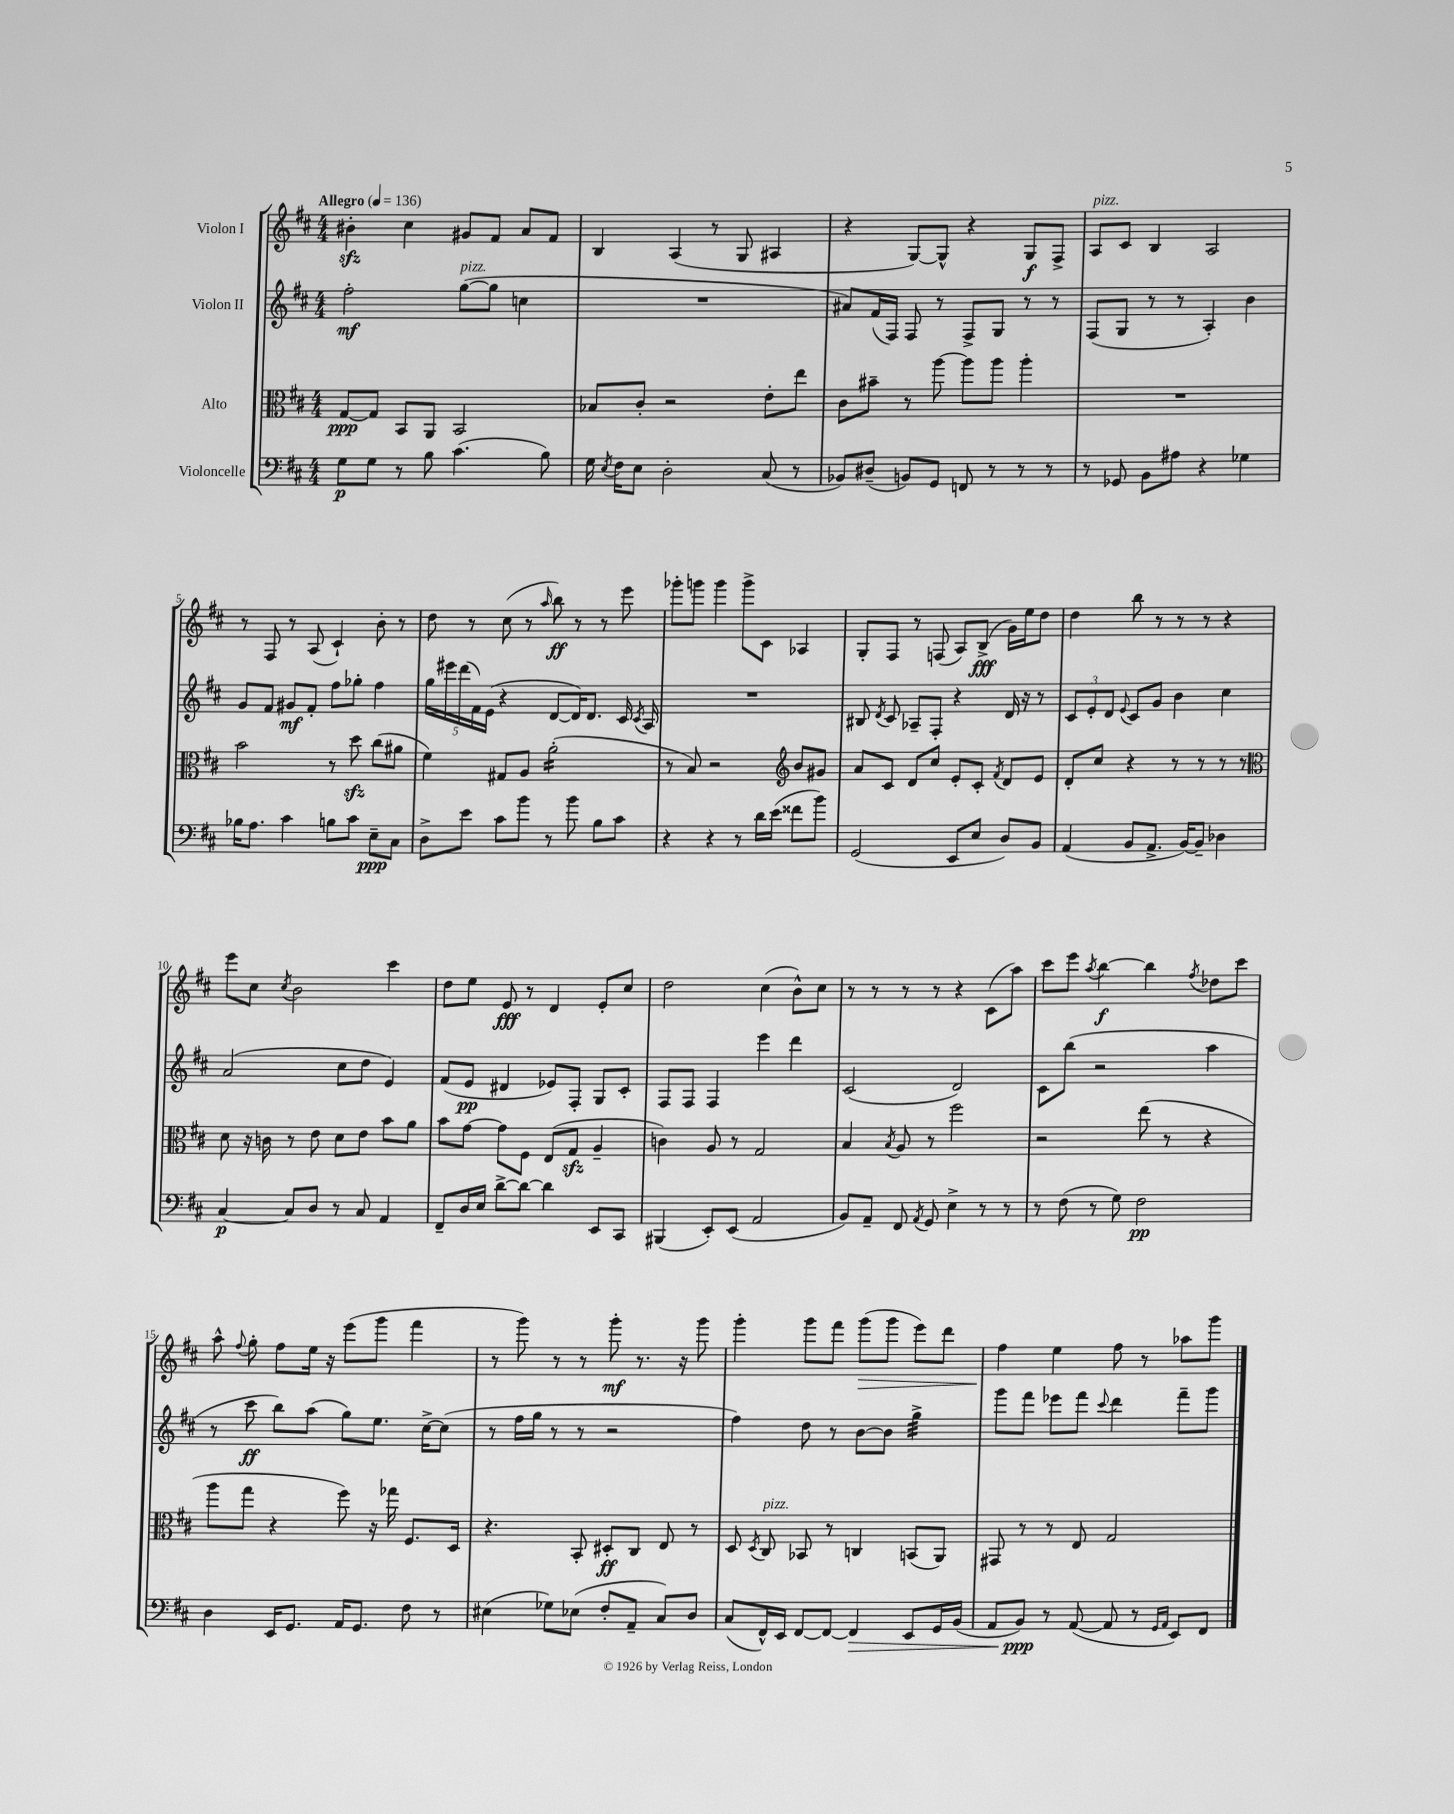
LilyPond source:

<<
\new StaffGroup <<
\new Staff = "s0" \with { instrumentName = "Violon I" } {
    \clef treble \key d \major \numericTimeSignature \time 4/4 \tempo "Allegro" 4 = 136
    \autoBeamOff bis'4-.\sfz cis''4 gis'8[ fis'8] a'8[ fis'8] |
    b4 a4( r8 g8 ais4 |
    r4 g8[~) g8]-^ r4 g8[\f fis8]-> |
    a8[^\markup { \italic "pizz." } cis'8] b4 a2 |
    r8 fis8 r8 a8( cis'4-!) b'8-. r8 |
    d''8 r8 cis''8( r8 \grace { a''16 } b''8\ff) r8 r8 e'''8 |
    ges'''8[-. g'''8] g'''4 g'''8[-> cis'8] aes4 |
    g8[-. fis8] r8 f8( a8[) b8]->\fff( g'16[) e''16 d''8] |
    d''4 b''8 r8 r8 r8 r4 |
    e'''8[ cis''8] \acciaccatura { cis''8 } b'2 cis'''4 |
    d''8[ e''8] e'8\fff r8 d'4 e'8[-. cis''8] |
    d''2 cis''4( b'8[-^) cis''8] |
    r8 r8 r8 r8 r4 cis'8[( a''8]) |
    cis'''8[ e'''8] \acciaccatura { a''8 } b''4~\f b''4 \acciaccatura { fis''8 } des''8[ cis'''8] |
    a''8-^ \appoggiatura { fis''8 } g''8-. fis''8[ e''16] r16 e'''8[( g'''8] fis'''4 |
    r8 g'''8) r8 r8 g'''8-.\mf r8. r16 g'''8 |
    g'''4-. g'''8[ fis'''8] g'''8[\>( g'''8] e'''8[) d'''8] |
    fis''4\! e''4 fis''8 r8 aes''8[ g'''8] \bar "|." |
}
\new Staff = "s1" \with { instrumentName = "Violon II" } {
    \clef treble \key d \major \numericTimeSignature \time 4/4
    \autoBeamOff fis''2-.\mf g''8[~^\markup { \italic "pizz." }( g''8] c''4 |
    R1 |
    ais'8[) fis'16( fis16]) fis8 r8 fis8[-> g8] r8 r8 |
    fis8[( g8] r8 r8 a4-.) b'4 |
    g'8[ fis'8] gis'8[\mf fis'8]-. fis''8[ ges''8]-. fis''4 |
    \tuplet 5/4 { g''16[ eis'''16 d'''16( fis'16) e'16]( } r4 d'8[~ d'16) d'8.] cis'16 \acciaccatura { cis'8 } a16 |
    R1 |
    bis8 \acciaccatura { d'8 } cis'8 aes8[-- fis8]-. r4 d'16 r16 r8 |
    \tuplet 3/2 { cis'8[ e'8-. d'8] } \appoggiatura { e'8 } cis'8[ g'8] b'4 cis''4 |
    a'2( cis''8[ d''8] e'4) |
    fis'8[( e'8]\pp dis'4 ees'8[) fis8]-. g8[ cis'8]-. |
    fis8[ fis8] fis4 e'''4 d'''4 |
    cis'2( d'2) |
    cis'8[ b''8]( r2 a''4 |
    r8 cis'''8\ff b''8[) a''8]( g''8[) e''8.] cis''16[~-> cis''8]( |
    r8 fis''16[ g''16] r8 r8 r2 |
    fis''4) d''8 r8 b'8[~ b'8] g''4:32-> |
    g'''8[ fis'''8] ees'''8[ fis'''8] \appoggiatura { cis'''8 } d'''4 fis'''8[-- g'''8] \bar "|." |
}
\new Staff = "s2" \with { instrumentName = "Alto" } {
    \clef alto \key d \major \numericTimeSignature \time 4/4
    \autoBeamOff g8[~\ppp g8] b,8[ a,8] b,2 |
    bes8[ cis'8]-. r2 e'8[-. e''8] |
    cis'8[ bis'8]-- r8 a''8~ a''8[ a''8] a''4-. |
    R1 |
    b'2 r8 d''8\sfz cis''8[( ais'8] |
    fis'4) gis8[ a8] a'2:16-.( |
    r8 b8) r2 \clef treble b'8[ gis'8] |
    a'8[ cis'8] d'8[ cis''8] e'8[-. cis'8]-. \acciaccatura { fis'8 } d'8[ e'8] |
    d'8[-. cis''8] r4 r8 r8 r8 r8 |
    \clef alto d'8 r16 c'16 r8 e'8 d'8[ e'8] b'8[ a'8] |
    b'8[ g'8]~ g'8[ fis8] e8[( g8]\sfz a4-- |
    c'4) a8 r8 g2 |
    b4 \acciaccatura { b8 } a8 r8 fis''2 |
    r2 e''8( r8 r4 |
    a''8[ g''8] r4 fis''8) r16 ges''16 fis8.[ d16] |
    r4. b,8-. dis8[-.\ff cis8] e8 r8 |
    d8 \acciaccatura { d8 } cis8^\markup { \italic "pizz." } bes,8 r8 c4 b,8[( a,8]) |
    gis,8 r8 r8 e8 g2 \bar "|." |
}
\new Staff = "s3" \with { instrumentName = "Violoncelle" } {
    \clef bass \key d \major \numericTimeSignature \time 4/4
    \autoBeamOff g8[\p g8] r8 b8 cis'4.( b8) |
    g16 \acciaccatura { e8 } fis16[ e8] d2-. cis8( r8 |
    bes,8[) dis8]--( b,8[) g,8] f,8 r8 r8 r8 |
    r8 ges,8 b,8[ ais8] r4 ges4 |
    bes16[ a8.] cis'4 b8[ cis'8] e8[--\ppp cis8] |
    d8[-> e'8] cis'8[ b'8] r8 b'8 b8[ cis'8] |
    r4 r4 r8 d'16[ e'16]( fisis'8[ b'8]) |
    g,2( e,8[ e8] d8[) b,8] |
    a,4( b,8[ a,8.]-> b,16[~) b,8]-- des4 |
    cis4~\p cis8[ d8] r8 cis8 a,4 |
    fis,8[-- d16 e16] d'8[~-> d'8]~ d'4 e,8[ cis,8] |
    bis,,4( e,8[-.) e,8]( a,2 |
    b,8[) a,8]-- fis,8 \acciaccatura { a,8 } g,8 e4-> r8 r8 |
    r8 fis8( r8 g8) fis2\pp |
    d4 e,16[ g,8.] a,16[ g,8.] fis8 r8 |
    eis4( ges8[) ees8]( fis8[-. a,8]-- cis8[) d8] |
    cis8[( fis,16-^) e,16] fis,8[~ fis,8]~ fis,4\> e,8[ g,16 b,16]( |
    a,8[ b,8]\ppp\!) r8 a,8~( a,8 r8 \grace { g,16[ a,16] } e,8[) fis,8] \bar "|." |
}
>>
>>
